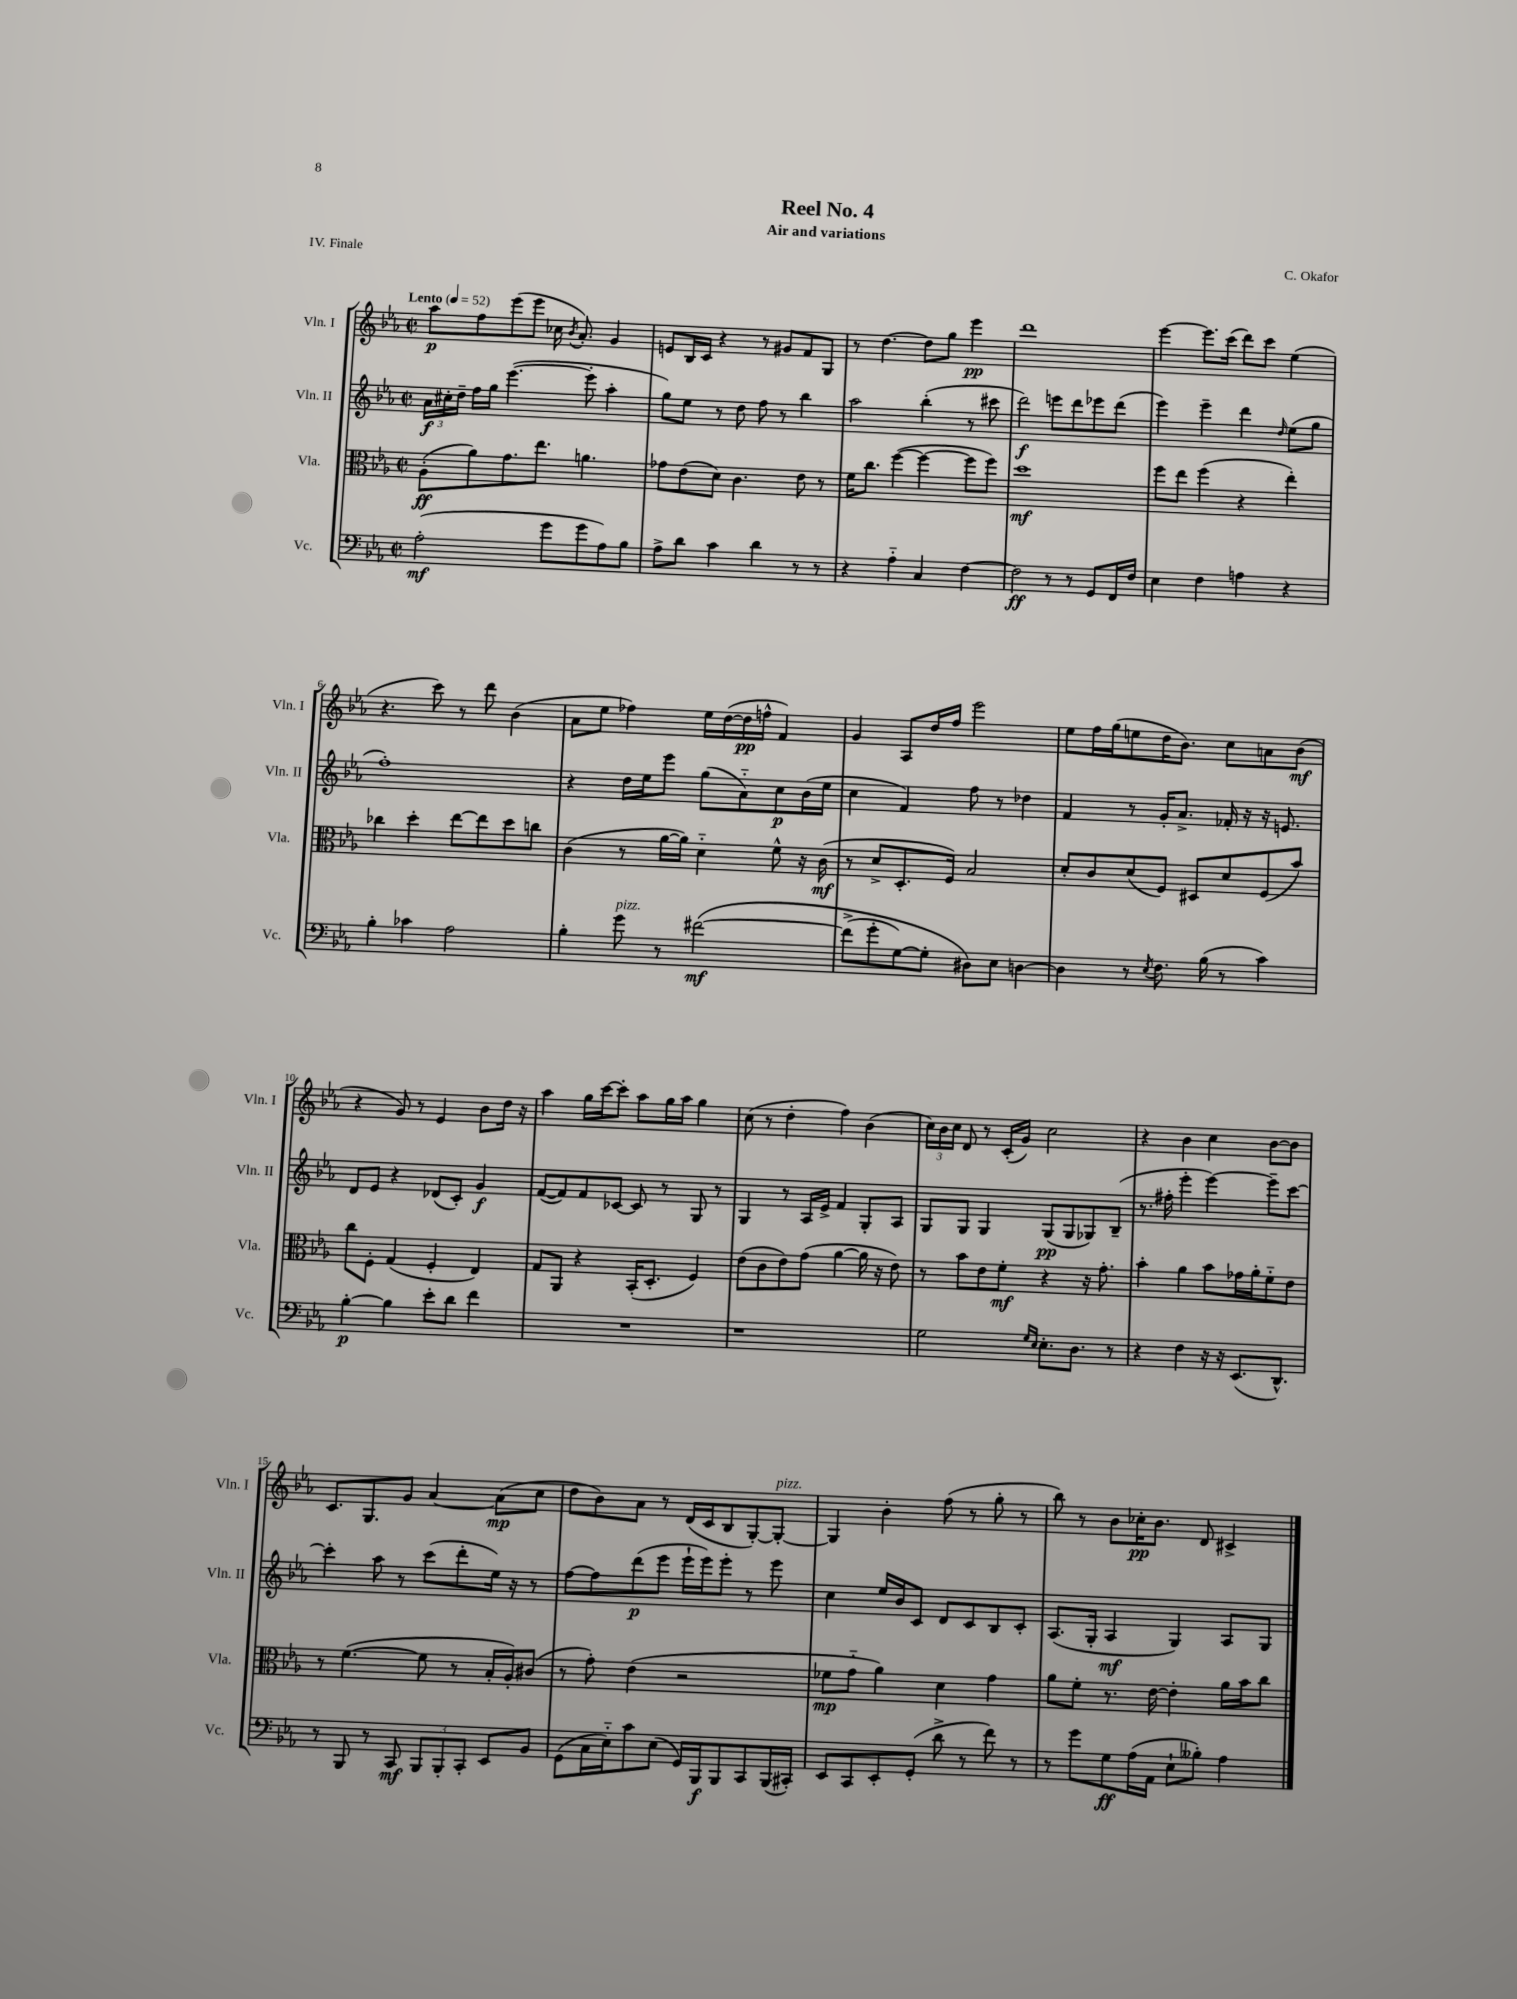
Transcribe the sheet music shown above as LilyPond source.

\header { title = "Reel No. 4" composer = "C. Okafor" subtitle = "Air and variations" piece = "IV. Finale" }
<<
\new StaffGroup <<
\new Staff = "s0" \with { instrumentName = "Vln. I" shortInstrumentName = "Vln. I" } {
    \clef treble \key ees \major \defaultTimeSignature \time 2/2 \tempo "Lento" 4 = 52
    \autoBeamOff aes''8[\p f''8 ees'''8( ees'''8] ces''16 \acciaccatura { bes'8 } aes'8.-.) g'4 |
    e'8[ bes16 c'16] r4 r8 gis'8[ f'8 g8] |
    r8 d''4.~ d''8[ g''8] ees'''4\pp |
    d'''1 |
    ees'''4~ ees'''8.[ c'''16]( d'''8[) c'''8] ees''4( |
    r4. c'''8) r8 d'''8 bes'4( |
    aes'8[ ees''8] fes''4) ees''16[ d''16~( d''16\pp f''16]-^ f'4) |
    g'4 aes8[ d''16 f''16] ees'''2 |
    ees''8[ f''16 g''16( e''8 d''16 bes'8.]) c''8[ a'8 bes'8]\mf( |
    r4 g'8) r8 ees'4 bes'8[ d''16] r16 |
    aes''4 g''16[ c'''16~ c'''8]-. aes''8[ g''16 aes''16] g''4 |
    c''8( r8 d''4-. f''4) bes'4( |
    \tuplet 3/2 { c''16[) bes'16 c''16] } d'8 r8 c'16[-.( g'16]) c''2 |
    r4 bes'4 c''4 bes'8[~ bes'8] |
    c'8.[ g8. g'8] aes'4~ aes'8[\mp( c''8] |
    d''8[ bes'8) aes'8] r8 d'16[( c'16 bes8 g8~-.) g8]~-.^\markup { \italic "pizz." } |
    g4 bes'4-. f''8( r8 g''8-. r8 |
    bes''8) r8 bes'8[ ces''16-.\pp bes'8.] d'8 cis'4-> \bar "|." |
}
\new Staff = "s1" \with { instrumentName = "Vln. II" shortInstrumentName = "Vln. II" } {
    \clef treble \key ees \major \defaultTimeSignature \time 2/2
    \autoBeamOff \tuplet 3/2 { aes'16[\f cis''16-. d''16]-- } f''16[ g''16] ees'''4.~( ees'''8-. aes''4-. |
    g''8[) ees''8] r8 d''8 f''8 r8 bes''4 |
    aes''2 bes''4-.( r8 cis'''8 |
    d'''2\f) e'''8[ d'''8 ees'''8 d'''8]( |
    ees'''4) ees'''4-- d'''4 \grace { d''16 } ees''8[( g''8] |
    f''1-.) |
    r4 d''16[ ees''16 ees'''8] g''8[( aes'8-_) c''8\p bes'16( ees''16] |
    c''4 f'4) f''8 r8 des''4 |
    f'4 r8 g'16[-. aes'8.]-> fes'16-. r16 r16 e'8. |
    d'8[ ees'8] r4 des'8[( c'8]-.) g'4\f |
    f'8[~( f'8) f'8 ces'8]~ ces'8 r8 g8 r8 |
    g4 r8 aes16[ ees'16]-> f'4 g8[-. aes8] |
    g8[ g8] g4 g8[\pp( g8 ges8) bes8]--( |
    r8. fis''16-. ees'''4-. ees'''4~) ees'''8[-- c'''8]~ |
    c'''4-. aes''8 r8 c'''8[( d'''8-. ees''16]) r16 r8 |
    f''8[~ f''8 d'''8\p( ees'''8] ees'''16[-! ees'''16) ees'''8]-. r8 ees'''8 |
    c''4 ees''16[ bes'16 c'8] d'8[ c'8 bes8 c'8]-. |
    aes8.[( g16]-. aes4\mf g4) aes8[ g8] \bar "|." |
}
\new Staff = "s2" \with { instrumentName = "Vla." shortInstrumentName = "Vla." } {
    \clef alto \key ees \major \defaultTimeSignature \time 2/2
    \autoBeamOff aes8[-.\ff( aes'8) g'8. ees''8.] a'4. |
    ges'8[ ees'8( d'8]) c'4. ees'8 r8 |
    f'16[ c''8.] f''4~( f''4~ f''8[ f''8]) |
    d''1\mf |
    f''8[ ees''8] f''4( r4 ees''4-.) |
    ces''4 d''4-. ees''8[~ ees''8 d''8 c''8] |
    c'4( r8 aes'16[~ aes'16]) d'4-_ f'8-^ r16 c'16\mf( |
    r8 d'8[-> d8.-. f16]) bes2 |
    d'8[-. c'8 d'8( f8]) dis8[ d'8 f8( bes'8]) |
    c''8[ f8]-. g4( f4-. ees4) |
    g8[ aes,8] r4 bes,16[-.( d8.]-. f4) |
    ees'8[( c'8 ees'8) g'8]( aes'4~ aes'16 r16 ees'8) |
    r8 bes'8[ ees'8 f'8]-.\mf r4 r16 g'8.-. |
    bes'4-. aes'4 bes'8[ ges'16 aes'16-. f'8-_ ees'8] |
    r8 f'4.~( f'8 r8 bes16[-. aes16-.) cis'8]( |
    r8 g'8-.) ees'4( r2 |
    fes'8[\mp g'8]-_ aes'4) d'4 g'4 |
    aes'8[ f'8]-. r8. ees'16~ ees'4-. aes'16[ bes'16 c''8] \bar "|." |
}
\new Staff = "s3" \with { instrumentName = "Vc." shortInstrumentName = "Vc." } {
    \clef bass \key ees \major \defaultTimeSignature \time 2/2
    \autoBeamOff aes2-.\mf( g'8[ g'8 aes8) bes8] |
    aes8[-> d'8] c'4 d'4 r8 r8 |
    r4 aes4-_ c4 f4~ |
    f2\ff r8 r8 g,8[ f,16 f16] |
    ees4 f4 a4 r4 |
    bes4-. ces'4 aes2 |
    bes4-. g'8^\markup { \italic "pizz." } r8 fis'2~\mf\( |
    fis'8[->( g'8-. g8~) g8]-. dis8[\) ees8] d4~ |
    d4 r8 \acciaccatura { ees8 } f8. bes16( r8 c'4) |
    bes4~-.\p bes4 ees'8[-. d'8] f'4 |
    R1 |
    r1 |
    g2 \grace { g16[ ees16] } ees8.[-. d8.] r8 |
    r4 f4 r16 r16 ees,8.[( d,8.]-^) |
    r8 bes,,8 r8 c,8\mf \tuplet 3/2 { bes,,8[ bes,,8-. c,8]-. } ees,8[ bes,8] |
    g,8[( c16 ees16-_) c'8 ees8]( g,16[) bes,,16\f bes,,8 c,8 bes,,16( cis,16]-.) |
    ees,8[ c,8 ees,8-. g,8]-.( d'8-> r8 f'8) r8 |
    r8 g'8[ g8\ff aes16( aes,16] ees8[-! beses8]-.) aes4 \bar "|." |
}
>>
>>
